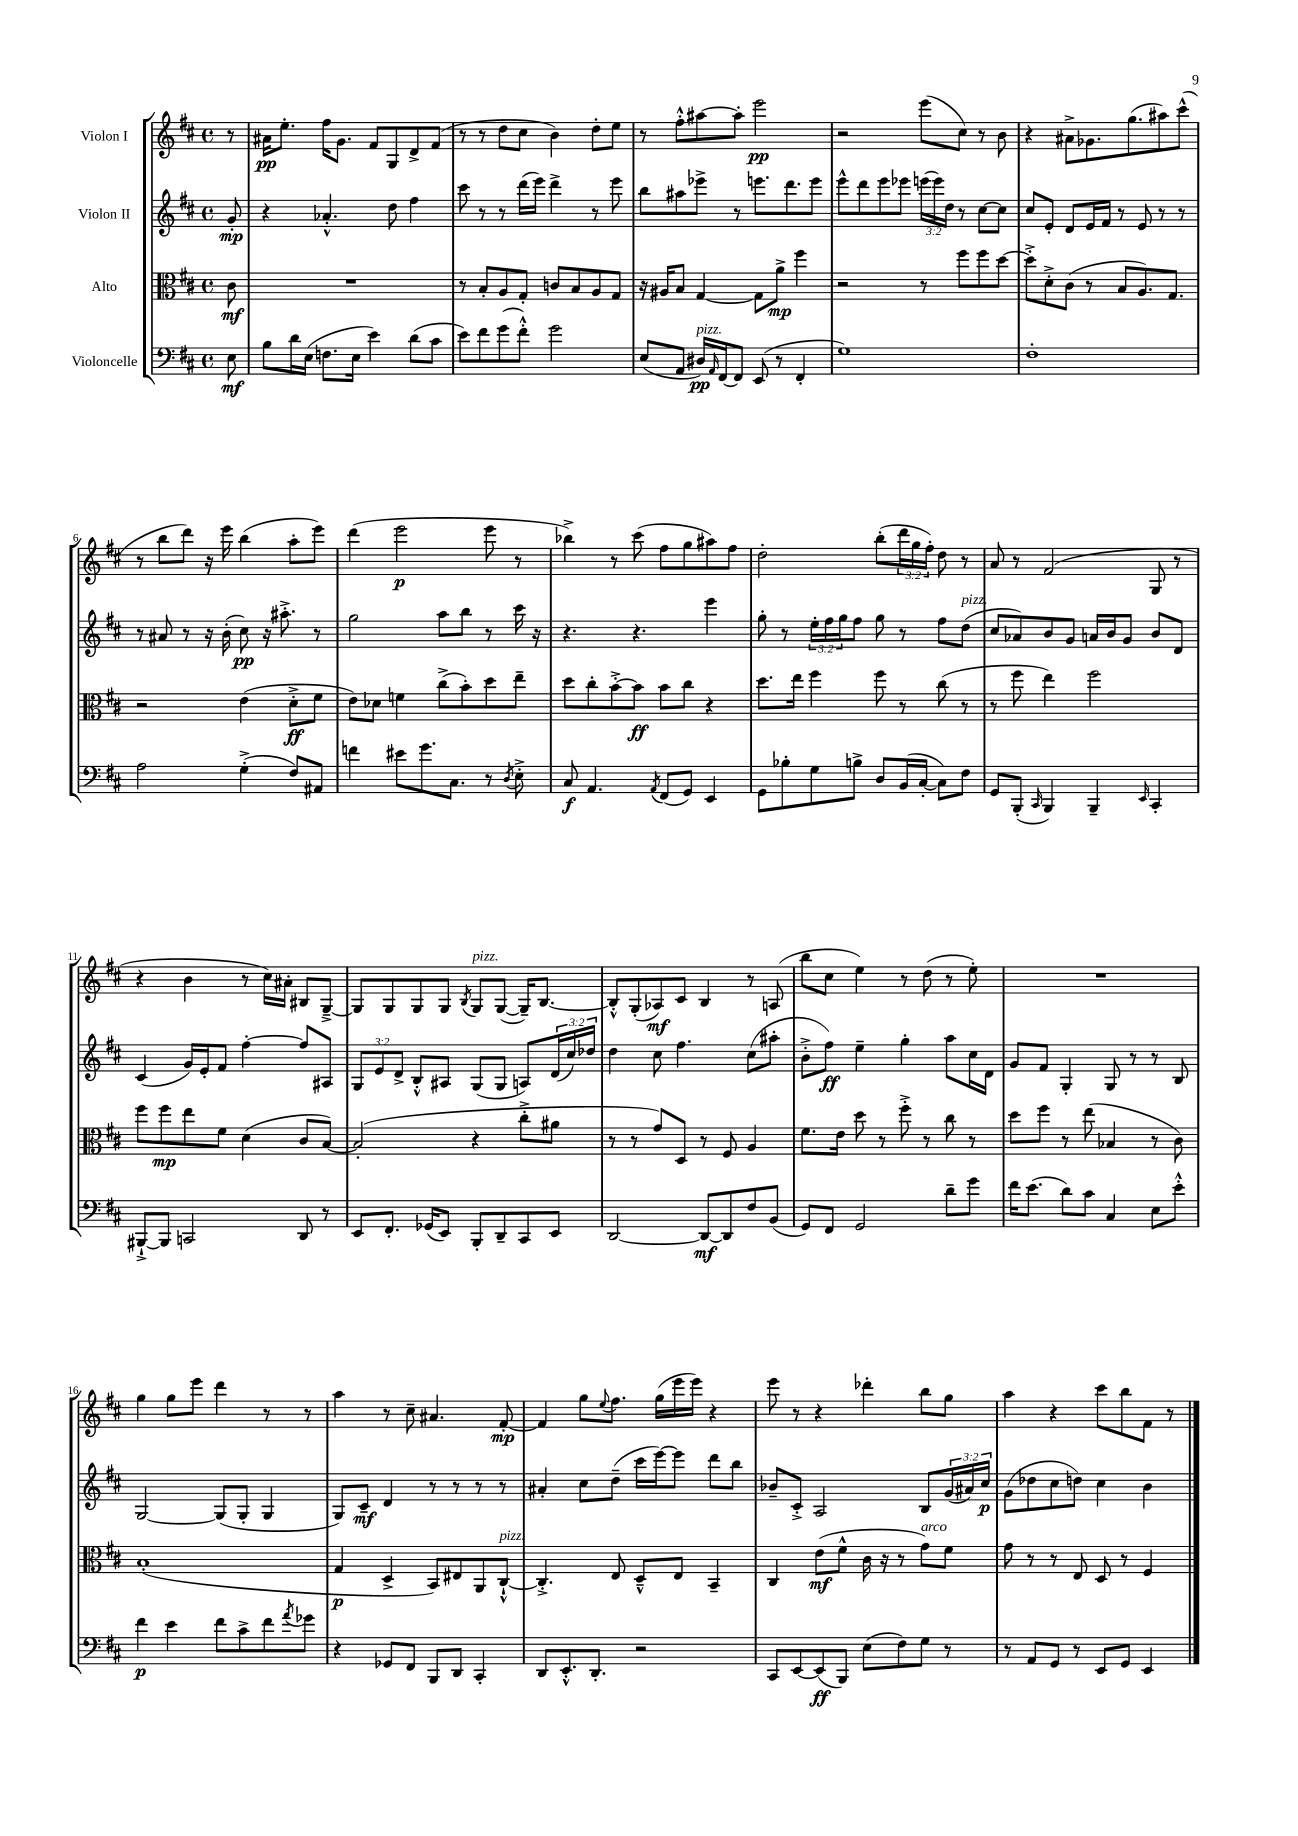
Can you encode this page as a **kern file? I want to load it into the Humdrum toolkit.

**kern	**kern	**kern	**kern
*staff4	*staff3	*staff2	*staff1
*clefF4	*clefC3	*clefG2	*clefG2
*k[f#c#]	*k[f#c#]	*k[f#c#]	*k[f#c#]
*M4/4	*M4/4	*M4/4	*M4/4
*met(c)	*met(c)	*met(c)	*met(c)
8E	8c#	8g'	8r
=	=	=	=
8B	1r	4r	16a#
.	.	.	8.ee'
16d	.	.	.
(16E	.	.	.
8.F	.	4.a-'^^	16ff#
.	.	.	8.g
16E	.	.	.
4e)	.	.	8f#
.	.	8dd	8G
(8d	.	4ff#	8d^
8c#	.	.	(8f#
=	=	=	=
8e)	8r	8ccc#	8r
8f#	8B'	8r	8r
(8g	8A	8r	8dd
8f#'^^)	8G'	(16ddd	8cc#
.	.	16eee)	.
2g	8c	4ddd^	4b)
.	8B	.	.
.	8A	8r	8dd'
.	8G	8eee	8ee
=	=	=	=
(8E	16r	8bb	8r
.	16A#	.	.
8AA	8B	8aa#	8ff#'^^
16D#)	[4G	8eee-^	[8aa#
16qqAA	.	.	.
[16FF#	.	.	.
8FF#]	.	8r	8aa#']
(8EE	8G]	8.eee	2eee
8r	8a^	.	.
.	.	8.ddd	.
4FF#'	4ff#	.	.
.	.	8eee	.
=	=	=	=
1G)	2r	8eee^^	2r
.	.	8ddd	.
.	.	8eee	.
.	.	8eee-	.
.	8r	(24eee	(8eee
.	.	24eee)	.
.	.	24dd	.
.	8ff#	8r	8cc#)
.	8ff#	[8cc#	8r
.	[8dd	8cc#]	8b
=	=	=	=
1F#'	8dd'^]	8cc#	4r
.	8d'^	8e'	.
.	(8c#	8d	8a#^
.	8r	16e	8.g-
.	.	16f#	.
.	8B	8r	.
.	.	.	(8.gg
.	8.A)	8e	.
.	.	8r	8aa#)
.	8.G	.	.
.	.	8r	(8ccc#^^
=	=	=	=
2A	2r	8r	8r
.	.	8a#	8bb
.	.	8r	8ddd)
.	.	16r	16r
.	.	(16b'	16eee
(4G'^	(4e	8cc#)	(4bb
.	.	16r	.
.	.	8.aa#'^	.
8F#)	8d'^	.	8aa'
8AA#	8f#	8r	8eee)
=	=	=	=
4f	8e)	2gg	(4ddd
.	8d-	.	.
8e#	4f	.	2eee
8.g	.	.	.
.	(8cc#^	8aa	.
8.C#	.	.	.
.	8b')	8bb	.
8r	8dd	8r	8eee
8qD	.	.	.
8E'^	8ee~	16ccc#	8r
.	.	16r	.
=	=	=	=
8C#	8dd	4.r	4bb-^)
4.AA	8cc#'	.	.
.	[8b'^	.	8r
.	8b]	4.r	(8ccc#
8qAA	.	.	.
(8FF#	8b	.	8ff#
8GG)	8cc#	.	8gg
4EE	4r	4eee	8aa#)
.	.	.	8ff#
=	=	=	=
8GG	8.dd	8gg'	2dd'
8B-'	.	8r	.
.	16ee	.	.
8G	4ff#	24ee'	.
.	.	24ff#	.
.	.	24gg	.
8B^	.	8ff#	.
8D	8ff#	8gg	(8bb'
(16BB	8r	8r	24ddd
.	.	.	24gg
[16C#'	.	.	.
.	.	.	24ff#')
8C#])	(8cc#	8ff#	8dd
8F#	8r	(8dd	8r
=	=	=	=
8GG	8r	8cc#	8a
(8BBB'	8ff#	8a-)	8r
16qqCC#	.	.	.
4BBB)	4ee)	8b	(2f#
.	.	8g	.
4BBB~	2ff#	16a	.
.	.	16b	.
.	.	8g	.
16qqEE	.	.	.
4CC#'	.	8b	8G
.	.	8d	8r
=	=	=	=
[8BBB#`^	8ff#	(4c#	4r
8BBB#]	8ff#	.	.
2CC	8ee	16g)	4b
.	.	16e'	.
.	8f#	8f#	.
.	(4d	[4ff#'	8r
.	.	.	16cc#)
.	.	.	16a#'
8DD	8c#	8ff#]	8B#
8r	[8B)	8A#	[8G~^
=	=	=	=
8EE	(2B']	12G	8G]
.	.	12e	.
8.FF#'	.	.	8G
.	.	12d^	.
.	.	8B'^^	8G
(16GG-	.	.	.
8EE)	.	8A#	8G
.	.	.	8qB
8BBB'	4r	(8G	8G
8DD~	.	8G	([8G
8CC#	8cc#'^	8A)	16G~])
.	.	.	[8.B
8EE	8a#	(24d	.
.	.	24cc#)	.
.	.	24dd-	.
=	=	=	=
[2DD	8r	4dd	8B'^^]
.	8r	.	(8G'
.	8g)	8cc#	8A-)
.	8D	4.ff#	8c#
8DD_	8r	.	4B
8DD]	8F#	.	.
8F#	4A	(8cc#	8r
(8BB	.	8aa#'	(8A
=	=	=	=
8GG)	8.f#	8b'^	8bb
8FF#	.	8ff#)	8cc#
.	16e	.	.
2GG	8dd	4ee~	4ee)
.	8r	.	.
.	8ff#'^	4gg'	8r
.	8r	.	(8dd
8d~	8cc#	8aa	8r
8g	8r	16cc#	8ee')
.	.	16d	.
=	=	=	=
16f#	8dd	8g	1r
(8.e	.	.	.
.	8ff#	8f#	.
8d)	8r	4G'	.
8c#	(8ee	.	.
4C#	4B-	8G	.
.	.	8r	.
8E	8r	8r	.
8e'^^	8c#)	8B	.
=	=	=	=
4f#	(1B'	[2G	4gg
4e	.	.	8gg
.	.	.	8eee
8f#	.	(8G]	4ddd
8c#^	.	8G'	.
8f#	.	4G	8r
8qa	.	.	.
8g-	.	.	8r
=	=	=	=
4r	4G	8G)	4aa
.	.	8c#~	.
8GG-	4D^	4d	8r
8FF#	.	.	8cc#~
8BBB	8BB)	8r	4.a#
8DD	8E#	8r	.
4CC#'	8AA	8r	.
.	[8C#`^^	8r	[8f#'
=	=	=	=
8DD	4.C#'^]	4a#'	4f#]
8.EE'^^	.	.	.
.	.	8cc#	8gg
8.DD'	.	.	.
.	.	.	8qqee
.	8E	(8dd~	8.ff#
2r	8D~^^	16ccc#	.
.	.	[16eee)	(16gg
.	8E	8eee]	16eee
.	.	.	16eee)
.	4BB~	8ddd	4r
.	.	8bb	.
=	=	=	=
8CC#	4C#	8b-~	8eee
[8EE	.	8c#'^	8r
(8EE]	(8e	2A	4r
8BBB)	8f#^^	.	.
(8E	16c#	.	4ddd-'
.	16r	.	.
8F#)	8r	.	.
8G	8g)	8B	8bb
8r	8f#	(24g	8gg
.	.	24a#)	.
.	.	24cc#	.
=	=	=	=
8r	8g	(8g	4aa
8AA	8r	8dd-	.
8GG	8r	8cc#	4r
8r	8E	8dd)	.
8EE	8D	4cc#	8ccc#
8GG	8r	.	8bb
4EE	4F#	4b	8f#
.	.	.	8r
==	==	==	==
*-	*-	*-	*-
